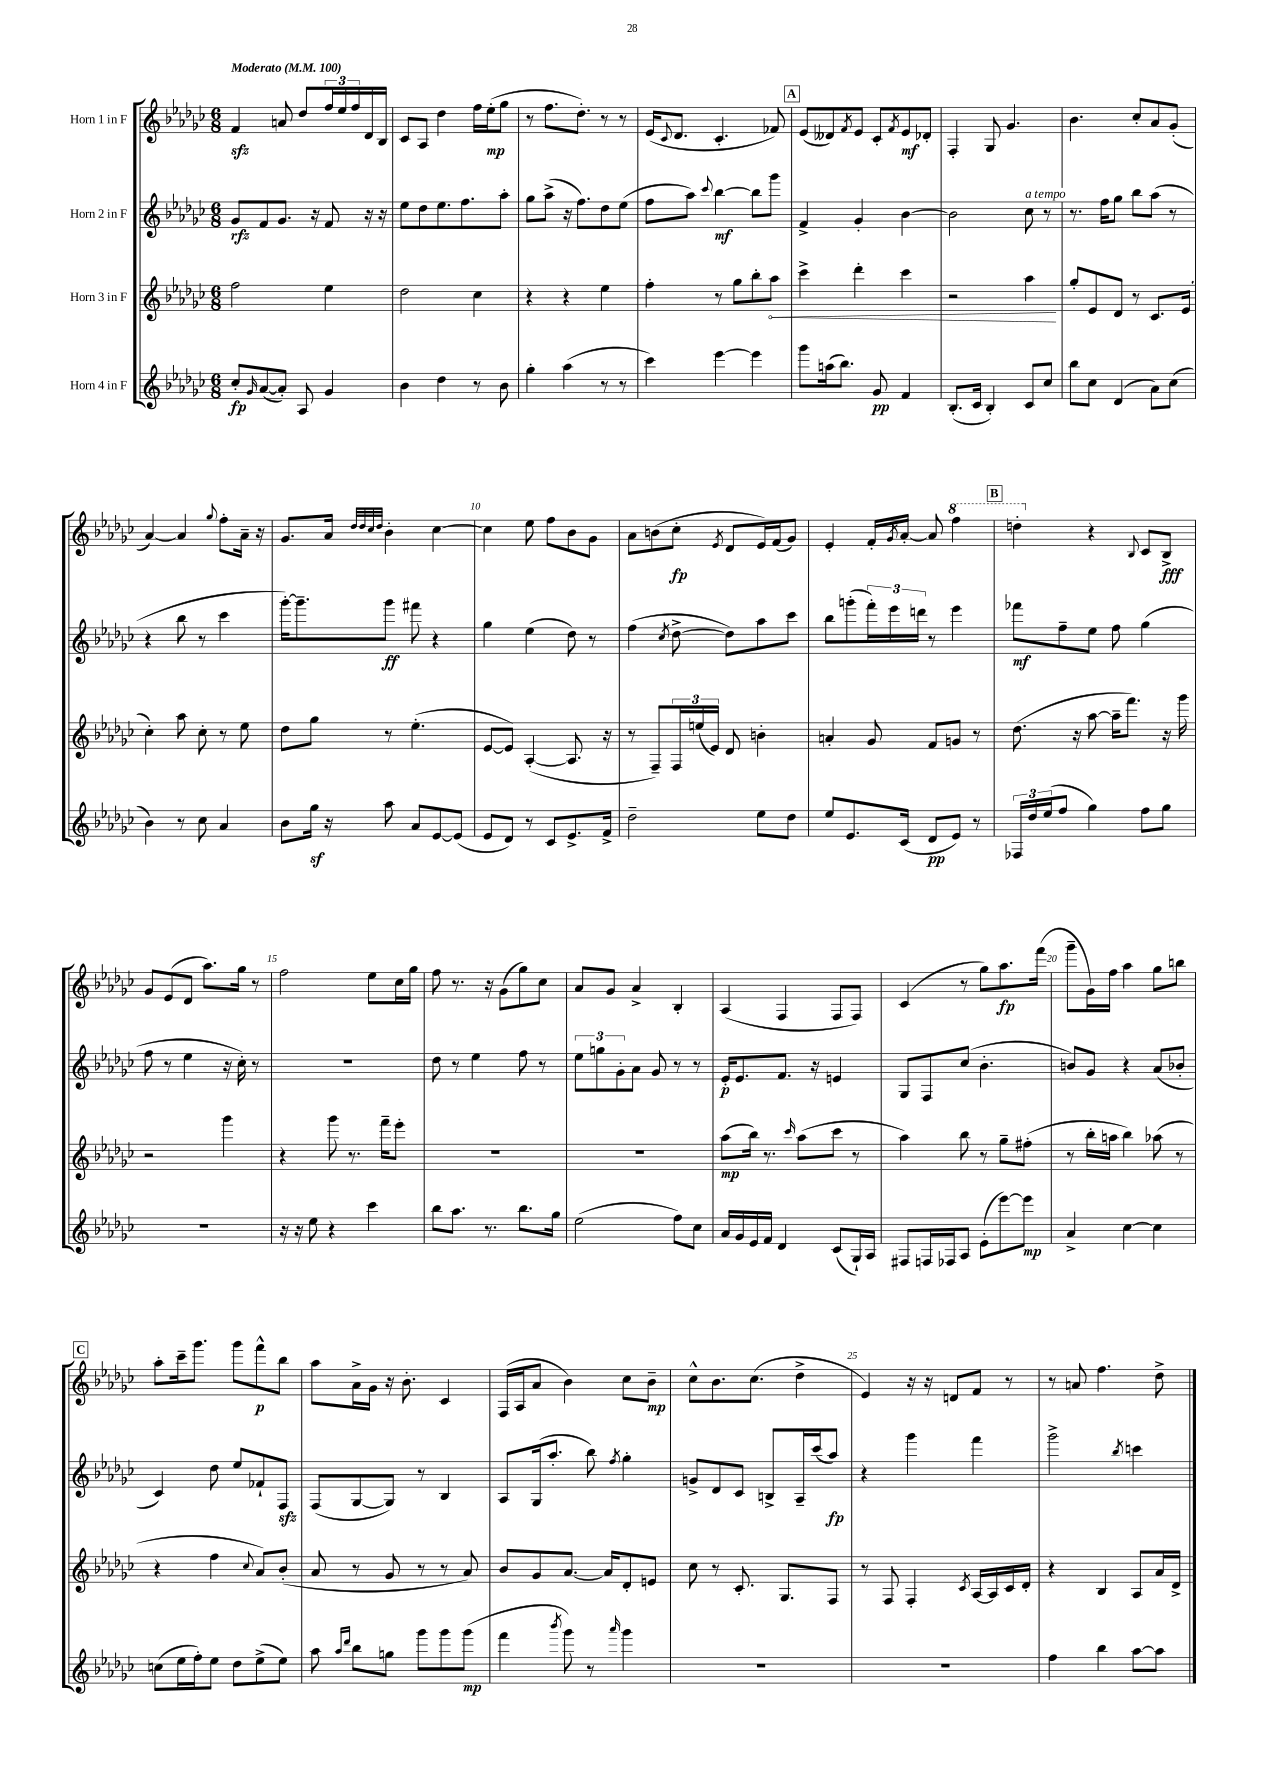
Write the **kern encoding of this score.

**kern	**dynam	**kern	**dynam	**kern	**dynam	**kern	**dynam
*part4	*part4	*part3	*part3	*part2	*part2	*part1	*part1
*staff4	*staff4	*staff3	*staff3	*staff2	*staff2	*staff1	*staff1
*I"Horn 4 in F	*	*I"Horn 3 in F	*	*I"Horn 2 in F	*	*I"Horn 1 in F	*
*clefG2	*	*clefG2	*	*clefG2	*	*clefG2	*
*k[b-e-a-d-g-c-]	*	*k[b-e-a-d-g-c-]	*	*k[b-e-a-d-g-c-]	*	*k[b-e-a-d-g-c-]	*
*M6/8	*	*M6/8	*	*M6/8	*	*M6/8	*
*MM100	*	*MM100	*	*MM100	*	*MM100	*
=1	=1	=1	=1	=1	=1	=1	=1
!	!	!	!	!	!	!LO:TX:a:B:t=Moderato	!
8cc-'/L	fp	2ff\	.	8g-/L	rfz	4fzz/	.
16qqg-/	.	.	.	.	.	.	.
([8a-/	.	.	.	8f/	.	.	.
8a-'/J])	.	.	.	8.g-/J	.	8an/	.
8A-/	.	.	.	.	.	8dd-/L	.
.	.	.	.	16r	.	.	.
4g-/	.	4ee-\	.	8f/	.	24ff/L	.
.	.	.	.	.	.	24ee-/	.
.	.	.	.	.	.	24ff/	.
.	.	.	.	16r	.	16d-/	.
.	.	.	.	16r	.	16B-/JJ	.
=2	=2	=2	=2	=2	=2	=2	=2
4b-\	.	2dd-\	.	8ee-\L	.	8c-/L	.
.	.	.	.	8dd-\	.	8A-/J	.
4dd-\	.	.	.	8.ee-\	.	4dd-\	.
.	.	.	.	8.ff\	.	.	.
8r	.	4cc-\	.	.	.	16ff\LL	.
.	.	.	.	.	.	(16ee-'\J	mp
8b-\	.	.	.	8aa-'\J	.	8gg-\J	.
=3	=3	=3	=3	=3	=3	=3	=3
4gg-'\	.	4r	.	8gg-\L	.	8r	.
.	.	.	.	(8aa-^\J	.	8.ff\L	.
(4aa-\	.	4r	.	16r	.	.	.
.	.	.	.	8.ff\L)	.	8.dd-'\J)	.
8r	.	4ee-\	.	8dd-\	.	8r	.
8r	.	.	.	(8ee-\J	.	8r	.
=4	=4	=4	=4	=4	=4	=4	=4
4ccc-\)	.	4ff'\	.	8ff\L	.	(16e-/KL	.
.	.	.	.	.	.	8qqc-/	.
.	.	.	.	.	.	8.d-/J	.
.	.	.	.	8aa-\J)	.	.	.
.	.	.	.	8qqccc-/	.	.	.
[4eee-\	.	8r	.	[4bb-\	mf	4.c-'/	.
.	.	8gg-\L	.	.	.	.	.
4eee-\]	.	8bb-'\	.	8bb-\L]	.	.	.
!	!	!	!LO:HP:b	!	!	!	!
.	.	8aa-\J	<	8ggg-\J	.	8f-X/)	.
!!LO:REH:place=s1:t=A
=5	=5	=5	=5	=5	=5	=5	=5
8ggg-\L	.	4ccc-^\	.	4f^/	.	(8e-/L	.
(16aan\k	.	.	.	.	.	8d--X/)	.
8.bb-\J)	.	.	.	.	.	.	.
.	.	.	.	.	.	8qf/	.
.	.	4ddd-'\	.	4g-'/	.	8e-/J	.
8g-/	pp	.	.	.	.	8c-'/L	.
.	.	.	.	.	.	8qf/	.
4f/	.	4ccc-\	.	[4b-\	.	8e-/	mf
.	.	.	.	.	.	8d-X'/J	.
=6	=6	=6	=6	=6	=6	=6	=6
(8.B-'/L	.	2r	.	2b-\]	.	4F'/	.
16c-/Jk	.	.	.	.	.	.	.
4B-'/)	.	.	.	.	.	8G-/	.
.	.	.	.	.	.	4.g-/	.
!	!	!	!	!LO:TX:a:i:t=a tempo	!	!	!
8c-/L	.	4aa-\	.	8cc-\	.	.	.
8cc-/J	.	.	.	8r	.	.	.
.	.	.	[	.	.	.	.
=7	=7	=7	=7	=7	=7	=7	=7
8bb-\L	.	8gg-'/L	.	8.r	.	4.b-\	.
8cc-\J	.	8e-/	.	.	.	.	.
.	.	.	.	16ff\KL	.	.	.
(4d-/	.	8d-/J	.	8gg-\J	.	.	.
.	.	8r	.	8bb-\L	.	8cc-'/L	.
8a-\L)	.	8.c-/L	.	(8aa-\J	.	8a-/	.
(8cc-\J	.	.	.	8r	.	(8g-'/J	.
.	.	(16e-/Jk	.	.	.	.	.
!!LO:LB:g=z
=8	=8	=8	=8	=8	=8	=8	=8
4b-\)	.	4cc-'\)	.	4r	.	[4a-/)	.
8r	.	8aa-\	.	8bb-\	.	4a-/]	.
8cc-\	.	8cc-'\	.	8r	.	.	.
.	.	.	.	.	.	8qqgg-/	.
4a-/	.	8r	.	4ccc-\	.	8ff'\L	.
.	.	8ee-\	.	.	.	16a-~\Jk	.
.	.	.	.	.	.	16r	.
=9	=9	=9	=9	=9	=9	=9	=9
8b-\L	.	8dd-\L	.	[16ggg-'\KL)	.	8.g-/L	.
.	.	.	.	8.ggg-~\]	.	.	.
16gg-z\Jk	.	8gg-\J	.	.	.	.	.
16r	.	.	.	.	.	16a-/Jk	.
.	.	.	.	.	.	32qqdd-/LLL	.
.	.	.	.	.	.	32qqdd-/	.
.	.	.	.	.	.	32qqcc-/	.
.	.	.	.	.	.	32qqdd-/JJJ	.
8aa-\	.	8r	.	8ggg-\J	ff	4b-'\	.
8a-/L	.	(4.ee-'\	.	8fff#X\	.	.	.
[8e-/	.	.	.	4r	.	[4cc-\	.
(8e-/J]	.	.	.	.	.	.	.
=10	=10	=10	=10	=10	=10	=10	=10
8e-/L	.	[8e-/L	.	4gg-\	.	4cc-\]	.
8d-/J)	.	8e-/J])	.	.	.	.	.
8r	.	([4A-'/	.	(4ee-\	.	8ee-\	.
8c-/L	.	.	.	.	.	8ff\L	.
8.e-^/	.	8.A-/]	.	8dd-\)	.	8b-\	.
.	.	.	.	8r	.	8g-\J	.
16f^/Jk	.	16r	.	.	.	.	.
=11	=11	=11	=11	=11	=11	=11	=11
2dd-~\	.	8r	.	(4ff\	.	8a-\L	.
.	.	8F~/L)	.	.	.	(8bn\	.
.	.	.	.	8qcc-/	.	.	.
.	.	24F/L	.	[8dd-^\	.	8cc-'\J	fp
.	.	(24een/	.	.	.	.	.
.	.	24e-/JJ)	.	.	.	.	.
.	.	.	.	.	.	8qe-/	.
.	.	8d-/	.	8dd-\L])	.	8d-/L	.
8ee-\L	.	4bn'\	.	8aa-\	.	16e-/L)	.
.	.	.	.	.	.	(16f/J	.
8dd-\J	.	.	.	8ccc-\J	.	8g-/J)	.
=12	=12	=12	=12	=12	=12	=12	=12
8ee-/L	.	4an'/	.	8bb-\L	.	4e-'/	.
8.e-/	.	.	.	(8gggn'\	.	.	.
.	.	8g-/	.	24fff'\L)	.	16f'/LL	.
.	.	.	.	24eee-\	.	.	.
.	.	.	.	.	.	8qg-/	.
(16c-/Jk	.	.	.	.	.	[16a-'/JJ	.
.	.	.	.	24dddn\JJ	.	.	.
8d-/L	pp	8f/L	.	8r	.	8a-/]	.
*	*	*	*	*	*	*8va	*
8e-/J)	.	8gn/J	.	4eee-\	.	4fff\	.
8r	.	8r	.	.	.	.	.
!!LO:REH:place=s1:t=B
=13	=13	=13	=13	=13	=13	=13	=13
24F-X/LL	.	(8.dd-\	.	8fff-X\L	mf	4dddn'\	.
24dd-/	.	.	.	.	.	.	.
(24ee-/J	.	.	.	.	.	.	.
8ff/J	.	.	.	8ff~\	.	.	.
.	.	16r	.	.	.	.	.
*	*	*	*	*	*	*X8va	*
4gg-\)	.	[8aa-\	.	8ee-\J	.	4r	.
.	.	16aa-~\KL]	.	8ff\	.	.	.
.	.	8.fff\J)	.	.	.	.	.
.	.	.	.	.	.	8qqB-/	.
8ff\L	.	.	.	(4gg-\	.	8c-/L	.
8gg-\J	.	16r	.	.	.	8B-^/J	fff
.	.	16ggg-\	.	.	.	.	.
!!LO:LB:g=z
=14	=14	=14	=14	=14	=14	=14	=14
2.r	.	2r	.	8ff\	.	8g-/L	.
.	.	.	.	8r	.	(8e-/	.
.	.	.	.	4ee-\	.	8d-/J	.
.	.	.	.	.	.	8.aa-\L)	.
.	.	4ggg-\	.	16r	.	.	.
.	.	.	.	16cc-'\)	.	16gg-\Jk	.
.	.	.	.	8r	.	8r	.
=15	=15	=15	=15	=15	=15	=15	=15
16r	.	4r	.	2.r	.	2ff\	.
16r	.	.	.	.	.	.	.
8ee-\	.	.	.	.	.	.	.
4r	.	8ggg-\	.	.	.	.	.
.	.	8.r	.	.	.	.	.
4ccc-\	.	.	.	.	.	8ee-\L	.
.	.	16fff~\KL	.	.	.	.	.
.	.	8eee-'\J	.	.	.	16cc-\L	.
.	.	.	.	.	.	16gg-\JJ	.
=16	=16	=16	=16	=16	=16	=16	=16
8bb-\L	.	2.r	.	8dd-\	.	8ff\	.
8.aa-\J	.	.	.	8r	.	8.r	.
.	.	.	.	4ee-\	.	.	.
8.r	.	.	.	.	.	16r	.
.	.	.	.	.	.	(8g-\L	.
8.bb-\L	.	.	.	8ff\	.	8gg-\)	.
.	.	.	.	8r	.	8cc-\J	.
16gg-\Jk	.	.	.	.	.	.	.
=17	=17	=17	=17	=17	=17	=17	=17
(2ee-\	.	2.r	.	12ee-\L	.	8a-/L	.
.	.	.	.	12ggn\	.	.	.
.	.	.	.	.	.	8g-/J	.
.	.	.	.	12g-'\	.	.	.
.	.	.	.	8a-\J	.	4a-^/	.
.	.	.	.	8g-/	.	.	.
8ff\L)	.	.	.	8r	.	4B-'/	.
8cc-\J	.	.	.	8r	.	.	.
=18	=18	=18	=18	=18	=18	=18	=18
16a-/LL	.	(8aa-\L	mp	16e-'/KL	p	(4A-/	.
16g-/	.	.	.	8.e-/	.	.	.
16e-/	.	16bb-\Jk)	.	.	.	.	.
16f/JJ	.	8.r	.	.	.	.	.
4d-/	.	.	.	8.f/J	.	4F/	.
.	.	16qqccc-/	.	.	.	.	.
.	.	(8aa-\L	.	.	.	.	.
.	.	.	.	16r	.	.	.
(8c-/L	.	8ccc-\J	.	4en/	.	8F/L	.
16G-`/L)	.	8r	.	.	.	8F/J)	.
16A-/JJ	.	.	.	.	.	.	.
=19	=19	=19	=19	=19	=19	=19	=19
8F#X/L	.	4aa-\)	.	8G-/L	.	(4c-/	.
16Fn/L	.	.	.	8F/	.	.	.
16F-X/J	.	.	.	.	.	.	.
8A-/J	.	8bb-\	.	(8cc-/J	.	8r	.
(8e-'\L	.	8r	.	4.b-'\	.	8gg-\L)	.
[8eee-\)	.	8gg-~\L	.	.	.	8.aa-\	fp
8eee-\J]	mp	(8ff#X'\J	.	.	.	.	.
.	.	.	.	.	.	(16fff\Jk	.
=20	=20	=20	=20	=20	=20	=20	=20
4a-^/	.	8r	.	8bn/L)	.	8ggg-~\L	.
.	.	16bb-'\LL	.	8g-/J	.	16g-\L)	.
.	.	16aan\JJ	.	.	.	16ff\JJ	.
[4cc-\	.	4bb-\)	.	4r	.	4aa-\	.
4cc-\]	.	(8aa-X\	.	(8a-/L	.	8gg-\L	.
.	.	8r	.	8b-X'/J	.	8bbn\J	.
!!LO:LB:g=z
!!LO:REH:place=s1:t=C
=21	=21	=21	=21	=21	=21	=21	=21
(8ccn\L	.	4r	.	4c-/)	.	8aa-'\L	.
16ee-\L	.	.	.	.	.	16ccc-~\k	.
16ff'\J)	.	.	.	.	.	8.ggg-\J	.
8ee-\J	.	4ff\	.	8dd-\	.	.	.
8dd-\L	.	.	.	8ee-/L	.	8ggg-\L	.
.	.	8qqcc-/	.	.	.	.	.
(8ee-^\	.	8a-/L)	.	8f-X`/	.	8fff^^\	p
8ee-\J)	.	(8b-'/J	.	8Fzz/J	.	8bb-\J	.
=22	=22	=22	=22	=22	=22	=22	=22
8aa-\	.	8a-/	.	(8F/L	.	8aa-\L	.
16qqaa-/LL	.	.	.	.	.	.	.
16qqddd-/JJ	.	.	.	.	.	.	.
8bb-\L	.	8r	.	[8G-/	.	16a-^\L	.
.	.	.	.	.	.	16g-\JJ	.
8ggn\J	.	8g-/	.	8G-/J])	.	16r	.
.	.	.	.	.	.	8.b-'\	.
8ggg-\L	.	8r	.	8r	.	.	.
8ggg-\	.	8r	.	4B-/	.	4c-/	.
(8ggg-\J	mp	8a-/)	.	.	.	.	.
=23	=23	=23	=23	=23	=23	=23	=23
4fff\	.	8b-/L	.	8A-/L	.	(16F/LL	.
.	.	.	.	.	.	16A-/J	.
.	.	8g-/	.	(16G-/k	.	8a-/J	.
.	.	.	.	8.aa-'/J	.	.	.
8qbbb-/	.	.	.	.	.	.	.
8ggg-\)	.	[8.a-/J	.	.	.	4b-\)	.
8r	.	.	.	8bb-\)	.	.	.
.	.	16a-/KL]	.	.	.	.	.
16qqaaa-/	.	.	.	8qff/	.	.	.
4ggg-\	.	8d-'/	.	4gg-'\	.	8cc-\L	.
.	.	8en/J	.	.	.	8b-~\J	mp
=24	=24	=24	=24	=24	=24	=24	=24
2.r	.	8cc-\	.	8gn^/L	.	8cc-^^\L	.
.	.	8r	.	8d-/	.	8.b-\	.
.	.	8.c-'/	.	8c-/J	.	.	.
.	.	.	.	.	.	(8.cc-\J	.
.	.	.	.	8Bn^/L	.	.	.
.	.	8.G-/L	.	.	.	.	.
.	.	.	.	16A-~/L	.	4dd-^\	.
.	.	.	.	(16ccc-/J	.	.	.
.	.	8F/J	.	8aa-/J)	fp	.	.
=25	=25	=25	=25	=25	=25	=25	=25
2.r	.	8r	.	4r	.	4e-/)	.
.	.	8F/	.	.	.	.	.
.	.	4F'/	.	4ggg-\	.	16r	.
.	.	.	.	.	.	16r	.
.	.	.	.	.	.	8dn/L	.
.	.	8qc-/	.	.	.	.	.
.	.	[16A-/LL	.	4fff\	.	8f/J	.
.	.	16A-/]	.	.	.	.	.
.	.	16c-/	.	.	.	8r	.
.	.	16d-'/JJ	.	.	.	.	.
=26	=26	=26	=26	=26	=26	=26	=26
4ff\	.	4r	.	2ggg-^\	.	8r	.
.	.	.	.	.	.	8an/	.
4bb-\	.	4B-/	.	.	.	4.ff\	.
.	.	.	.	8qbb-/	.	.	.
[8aa-\L	.	8A-/L	.	4cccn\	.	.	.
8aa-\J]	.	16a-/L	.	.	.	8dd-^\	.
.	.	16d-^/JJ	.	.	.	.	.
==	==	==	==	==	==	==	==
*-	*-	*-	*-	*-	*-	*-	*-
